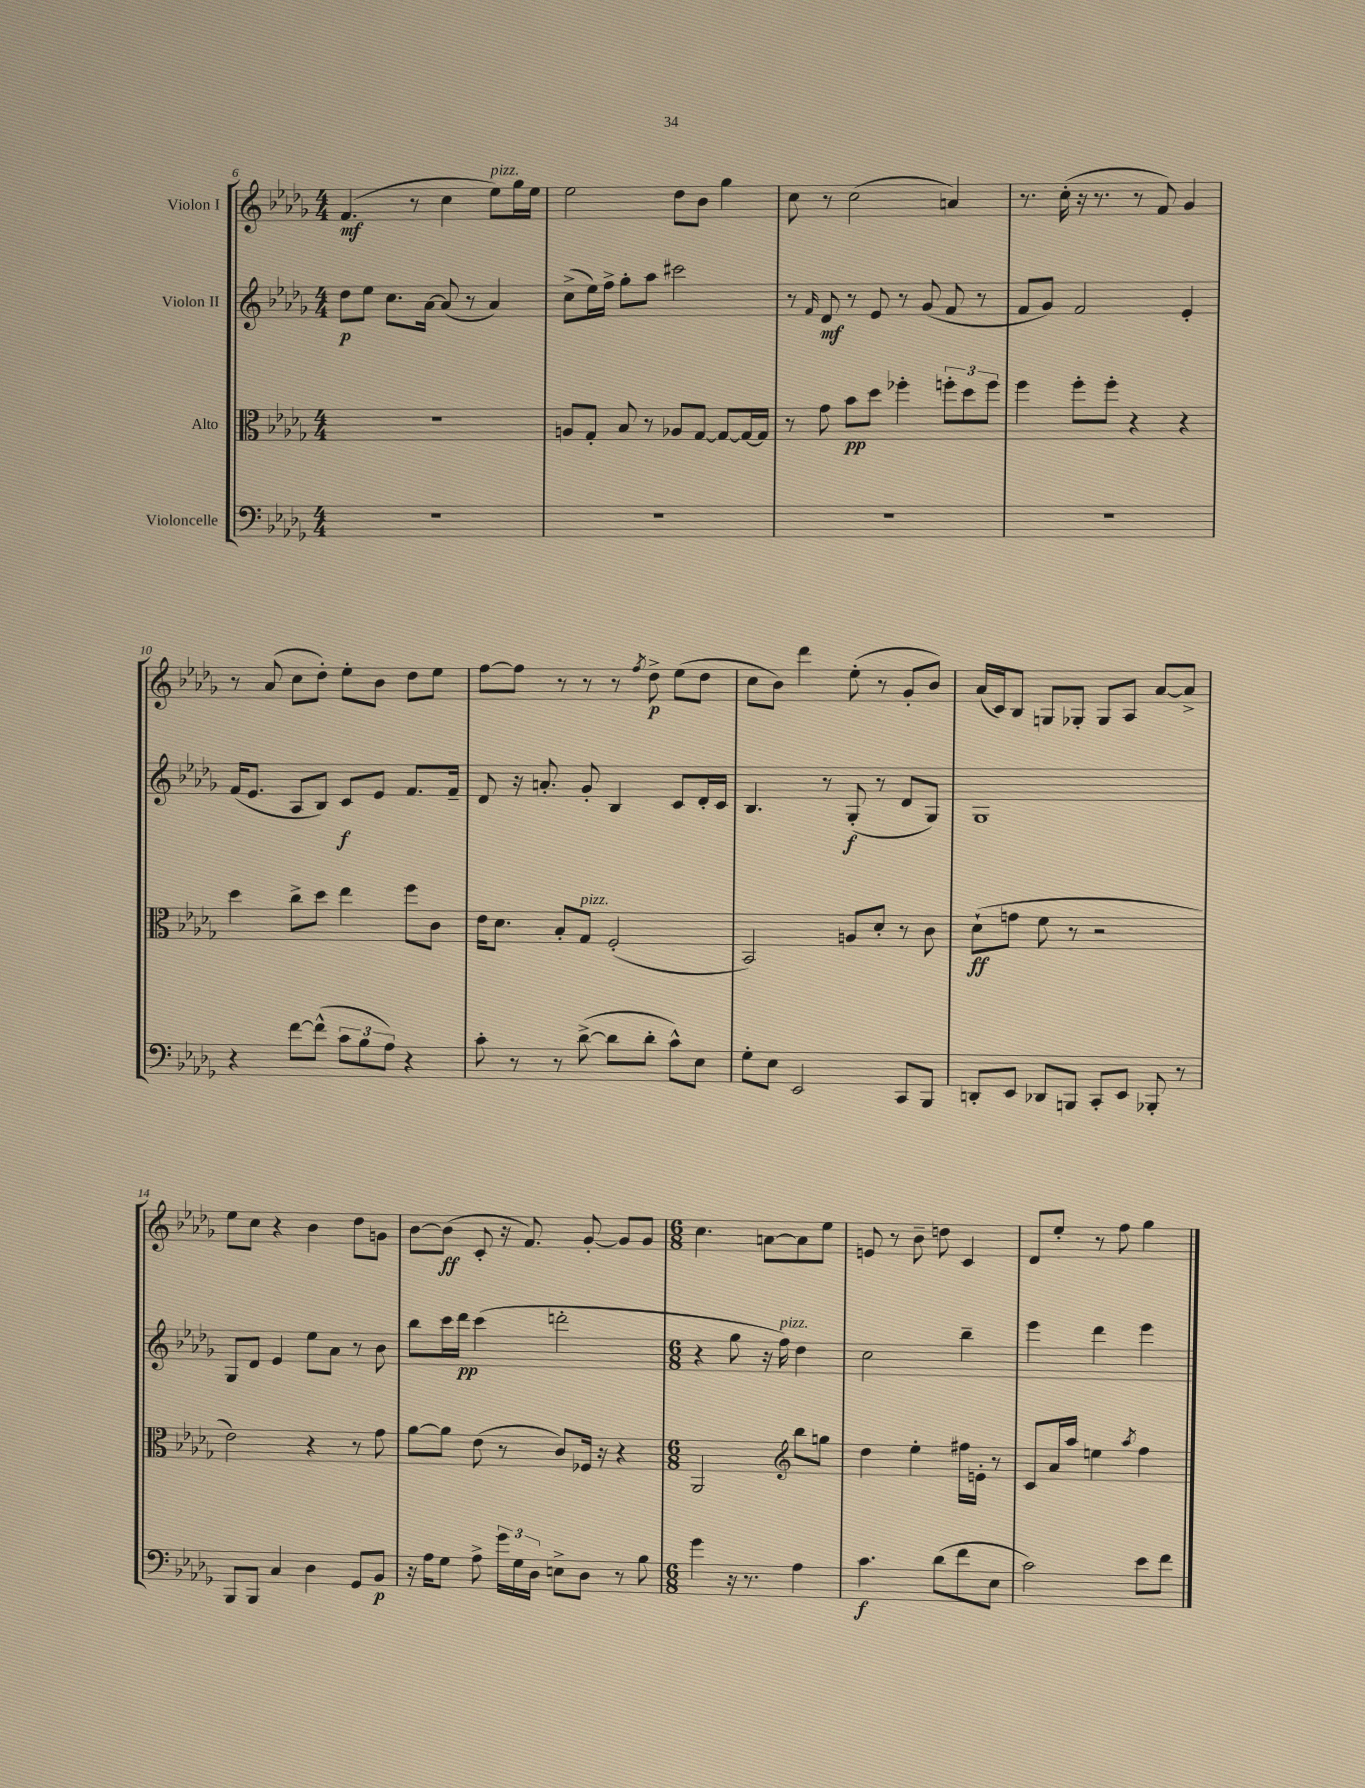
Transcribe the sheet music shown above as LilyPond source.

<<
\new StaffGroup <<
\new Staff = "s0" \with { instrumentName = "Violon I" } {
    \clef treble \key des \major \numericTimeSignature \time 4/4
    \autoBeamOff f'4.\mf( r8 c''4 ees''8[^\markup { \italic "pizz." }) ges''16 ees''16] |
    ees''2 des''8[ bes'8] ges''4 |
    c''8 r8 c''2( a'4) |
    r8. c''16-.( r16 r8. r8 f'8) ges'4 |
    r8 aes'8( c''8[ des''8]-.) ees''8[-. bes'8] des''8[ ees''8] |
    f''8[~ f''8] r8 r8 r8 \acciaccatura { f''8 } des''8->\p ees''8[( des''8] |
    c''8[ bes'8]) des'''4 ees''8-.( r8 ges'8[-. bes'8]) |
    aes'16[( c'16) bes8] g8[ ges8]-. ges8[ aes8] aes'8[~ aes'8]-> |
    ees''8[ c''8] r4 bes'4 des''8[ g'8] |
    bes'8[~ bes'8]\ff( c'8-. r16 f'8.) ges'8~-. ges'8[ ges'8] |
    \numericTimeSignature \time 6/8 c''4. a'8[~ a'8 ees''8] |
    e'8 r8 bes'8-- d''8 c'4 |
    des'8[ ees''8]-. r8 f''8 ges''4 \bar "|." |
}
\new Staff = "s1" \with { instrumentName = "Violon II" } {
    \clef treble \key des \major \numericTimeSignature \time 4/4
    \autoBeamOff des''8[\p ees''8] c''8.[ aes'16]~ aes'8( r8 aes'4) |
    c''8[->( ees''16) f''16]-> ges''8[-. aes''8] cis'''2 |
    r8 \grace { f'16 } des'8\mf r8 ees'8 r8 ges'8( f'8 r8 |
    f'8[ ges'8]) f'2 ees'4-. |
    f'16[( ees'8.] aes8[ bes8]) c'8[\f ees'8] f'8.[ f'16]-- |
    des'8 r16 a'8.-. ges'8-. bes4 c'8[ des'16-. c'16] |
    bes4. r8 ges8-.\f( r8 des'8[ ges8]) |
    ges1 |
    ges8[ des'8] ees'4 ees''8[ aes'8] r8 bes'8 |
    bes''8[ c'''16 des'''16]\pp c'''4( d'''2-. |
    \numericTimeSignature \time 6/8 r4 ges''8 r16 f''16^\markup { \italic "pizz." }) des''4 |
    c''2 bes''4-- |
    ees'''4 des'''4 ees'''4 \bar "|." |
}
\new Staff = "s2" \with { instrumentName = "Alto" } {
    \clef alto \key des \major \numericTimeSignature \time 4/4
    \autoBeamOff R1 |
    a8[ ges8]-. bes8 r8 aes8[ ges8]~ ges8[~ ges16~ ges16] |
    r8 ges'8 bes'8[\pp des''8] fes''4-. \tuplet 3/2 { f''8[-. des''8 f''8] } |
    f''4 f''8[-. f''8]-. r4 r4 |
    des''4 c''8[-> des''8] ees''4 f''8[ c'8] |
    ees'16[ des'8.] bes8[-. ges8]^\markup { \italic "pizz." } f2-.( |
    bes,2) a8[ des'8]-. r8 c'8 |
    des'8[-!\ff( g'8] f'8 r8 r2 |
    ees'2) r4 r8 ges'8 |
    aes'8[~ aes'8] ees'8( r8 c'8[) fes16] r16 r4 |
    \numericTimeSignature \time 6/8 aes,2 \clef treble bes''8[ g''8] |
    des''4 ees''4-. fis''16[ e'16]-. r8 |
    c'8[ aes'16 aes''16] e''4 \acciaccatura { aes''8 } f''4 \bar "|." |
}
\new Staff = "s3" \with { instrumentName = "Violoncelle" } {
    \clef bass \key des \major \numericTimeSignature \time 4/4
    \autoBeamOff R1 |
    R1 |
    R1 |
    R1 |
    r4 f'8[~ f'8]-^( \tuplet 3/2 { c'8[ bes8 aes8]) } r4 |
    c'8-. r8 r8 des'8~->( des'8[ des'8]-. c'8[-^) ees8] |
    ges8[-. ees8] ees,2 c,8[ bes,,8] |
    d,8[-. ees,8] des,8[ b,,8] c,8[-. ees,8] bes,,8-. r8 |
    bes,,8[ bes,,8] c4 des4 ges,8[ bes,8]\p |
    r16 aes16[ ges8] aes8-> \tuplet 3/2 { ges'16[ ges16 des16] } e8[-> des8] r8 bes8 |
    \numericTimeSignature \time 6/8 ges'4 r16 r8. aes4 |
    c'4.\f des'8[( f'8 ees8] |
    c'2) ees'8[ f'8] \bar "|." |
}
>>
>>
\layout { \context { \Score currentBarNumber = #6 } }
